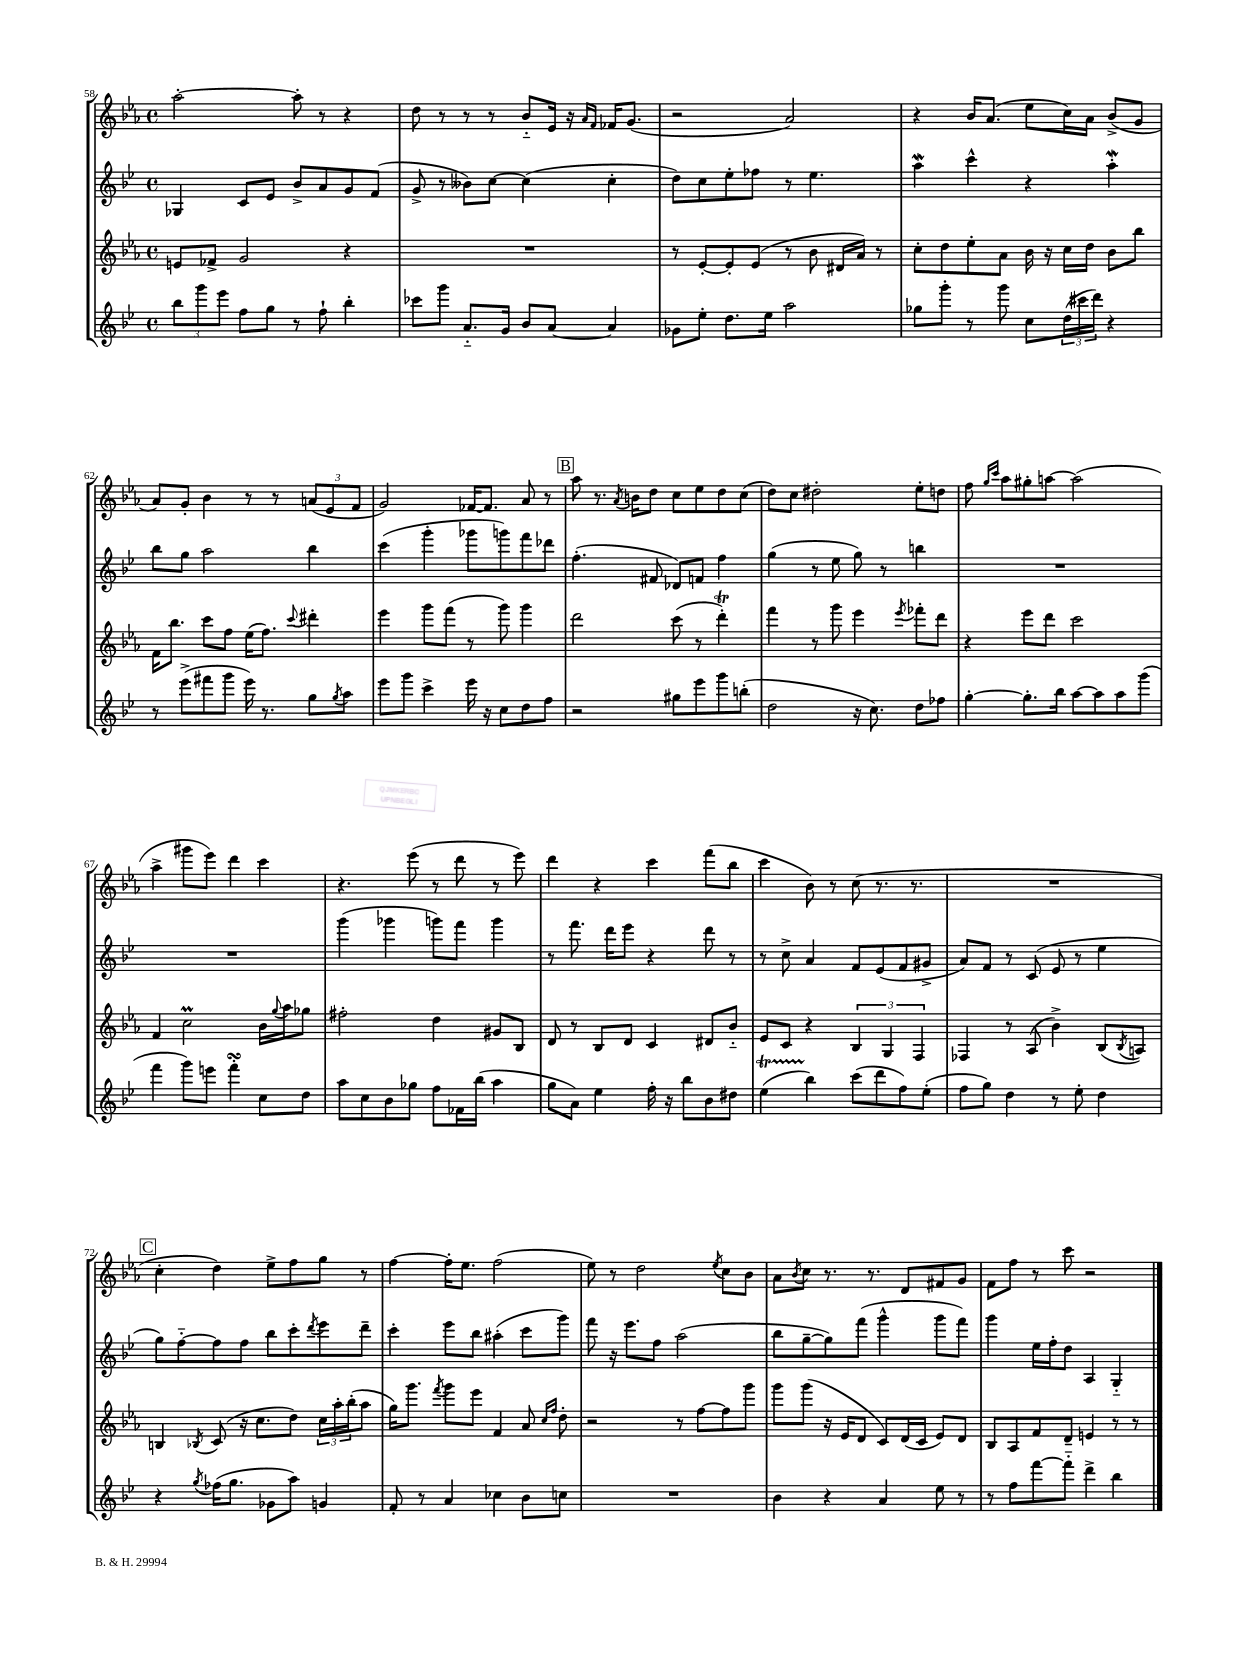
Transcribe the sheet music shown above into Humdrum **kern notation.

**kern	**kern	**kern	**kern
*part4	*part3	*part2	*part1
*staff4	*staff3	*staff2	*staff1
*clefG2	*clefG2	*clefG2	*clefG2
*k[b-e-]	*k[b-e-a-]	*k[b-e-]	*k[b-e-a-]
*M4/4	*M4/4	*M4/4	*M4/4
*met(c)	*met(c)	*met(c)	*met(c)
=58	=58	=58	=58
12bb-\L	8en/L	4G-X/	[2aa-'\
12ggg\	.	.	.
.	8f-X^/J	.	.
12eee-\J	.	.	.
8ff\L	2g/	8c/L	.
8gg\J	.	8e-/J	.
8r	.	8b-^/L	8aa-'\]
8ff`\	.	8a/	8r
4bb-'\	4r	8g/	4r
.	.	(8f/J	.
=59	=59	=59	=59
8ccc-X\L	1r	8g^/	8dd\
8ggg\J	.	8r	8r
8.a/L	.	8b--X\L)	8r
.	.	[8cc\J	8r
16g/Jk	.	.	.
8b-/L	.	(4cc\]	8b-/L
[8a/J	.	.	16e-/Jk
.	.	.	16r
.	.	.	16qqa-/LL
.	.	.	16qqf/JJ
4a/]	.	4cc'\	16f-X/KL
.	.	.	(8.g/J
=60	=60	=60	=60
8g-X\L	8r	8dd\L)	2r
8ee-'\J	[8e-'/L	8cc\	.
8.dd\L	8e-'/]	8ee-'\	.
.	(8e-/J	8ff-X\J	.
16ee-\Jk	.	.	.
2aa\	8r	8r	2a-/)
.	8b-\	4.ee-\	.
.	16d#X/LL	.	.
.	16a-/JJ)	.	.
.	8r	.	.
=61	=61	=61	=61
8gg-X\L	8cc'\L	4aaW\	4r
8ggg'\J	8dd\	.	.
8r	8ee-'\	4ccc^^\	16b-/KL
.	.	.	(8.a-/J
8ggg\	8a-\J	.	.
8cc\L	16b-\	4r	8ee-\L
.	16r	.	.
(24dd\L	16cc\LL	.	16cc\L)
24ccc#X\	.	.	.
.	16dd\JJ	.	16a-\JJ
24ddd\JJ)	.	.	.
4r	8b-\L	4aaW'\	(8b-^/L
.	8bb-\J	.	8g/J
!!LO:LB:g=z
=62	=62	=62	=62
8r	16f\KL	8bb-\L	8a-/L)
.	8.bb-\J	.	.
(8eee-^\L	.	8gg\J	8g'/J
8fff#X\	8ccc\L	2aa\	4b-\
8ggg\J	8ff\J	.	.
16eee-\)	(16ee-\KL	.	8r
8.r	8.ff\J)	.	.
.	.	.	8r
.	8qqccc/	.	.
8gg\L	4ddd#X'\	4bb-\	(12an/L
.	.	.	12e-/
8qgg/	.	.	.
8aa\J	.	.	.
.	.	.	12f/J
=63	=63	=63	=63
8eee-\L	4eee-\	(4ccc\	2g/)
8ggg\J	.	.	.
4ccc^\	8ggg\L	4ggg'\	.
.	(8fff\J	.	.
16eee-\	8r	8ggg-X\L	[16f-X/KL
16r	.	.	8.f-/J]
8cc\L	8ggg\)	8gggn\)	.
8dd\	4ggg\	8fff\	8a-/
8ff\J	.	8ddd-X\J	8r
!!LO:REH:place=s1:t=B
=64	=64	=64	=64
2r	2ddd\	(4.ff'\	8aa-\
.	.	.	8.r
.	.	.	8qa-/
.	.	.	16bn\KL
.	.	8f#X/	8dd\J
8gg#X\L	(8ccc\	8d-X/L)	8cc\L
8eee-\	8r	8fn/J	8ee-\
8ggg\	4dddt'\)	4ff\	8dd\
(8bbn'\J	.	.	(8cc\J
=65	=65	=65	=65
2dd\	4fff\	(4gg\	8dd\L)
.	.	.	8cc\J
.	8r	8r	2dd#X'\
.	8ggg\	8ee-\	.
16r	4eee-\	8gg\)	.
8.cc\)	.	.	.
.	.	8r	.
.	8qeee-/	.	.
8dd\L	8fff-X'\L	4bbn\	8ee-'\L
8ff-X\J	8ddd\J	.	8ddn\J
=66	=66	=66	=66
[4gg'\	4r	1r	8ff\
.	.	.	16qqgg/LL
.	.	.	16qqccc/JJ
.	.	.	8aa-\L
8.gg'\L]	8eee-\L	.	8gg#X'\
.	8ddd\J	.	[8aan\J
16bb-\Jk	.	.	.
[8aa\L	2ccc\	.	(2aa\]
8aa\]	.	.	.
8aa\	.	.	.
(8ggg\J	.	.	.
!!LO:LB:g=z
=67	=67	=67	=67
4fff\	4f/	1r	4aa-^\
8ggg\L)	2ccM\	.	8ggg#X\L
8eeen\J	.	.	8eee-\J)
4fffsSSS'\	.	.	4ddd\
8cc\L	16b-\LL	.	4ccc\
.	8qqgg/	.	.
.	16aa-\J	.	.
8dd\J	8gg-X\J	.	.
=68	=68	=68	=68
8aa\L	2ff#X'\	(4ggg\	4.r
8cc\	.	.	.
8b-\	.	4ggg-X\	.
8gg-X\J	.	.	(8eee-\
8ff\L	4dd\	8gggn\L)	8r
16f-X\L	.	8fff\J	8ddd\
(16bb-\JJ	.	.	.
4aa\	8g#X/L	4ggg\	8r
.	8B-/J	.	8eee-\)
=69	=69	=69	=69
8gg\L	8d/	8r	4ddd\
8a\J)	8r	8.fff\	.
4ee-\	8B-/L	.	4r
.	.	16ddd\KL	.
.	8d/J	8eee-\J	.
16ff'\	4c/	4r	4ccc\
16r	.	.	.
8bb-\L	.	.	.
8b-\	8d#X/L	8ddd\	(8fff\L
8dd#X\J	8b-/J	8r	8bb-\J
=70	=70	=70	=70
(4ee-T\	8e-/L	8r	4ccc\
.	8c/J	8cc^\	.
4bb-\)	4r	4a/	8b-\)
.	.	.	8r
(8ccc\L	6B-/	8f/L	(8cc\
8ddd\	.	(8e-/	8.r
.	6G/	.	.
8ff\)	.	8f/	.
.	.	.	8.r
.	6F/	.	.
(8ee-'\J	.	8g#X^/J	.
=71	=71	=71	=71
8ff\L	4F-X/	8a/L)	1r
8gg\J)	.	8f/J	.
4dd\	8r	8r	.
.	(8A-/	(8c/	.
8r	4b-^\)	8e-/	.
8ee-'\	.	8r	.
4dd\	(8B-/L	4ee-\	.
.	8qB-/	.	.
.	8An/J)	.	.
!!LO:LB:g=z
!!LO:REH:place=s1:t=C
=72	=72	=72	=72
4r	4Bn/	8gg\L)	4cc'\
.	.	[8ff\	.
8qgg/	8qB-X/	.	.
(16ff-X\KL	(8c/	8ff\]	4dd\)
8.gg\J	.	.	.
.	16r	8ff\J	.
.	8.cc\L	.	.
8g-X\L	.	8bb-\L	8ee-^\L
8aa\J)	8dd\J)	8ccc'\	8ff\
.	.	8qddd/	.
4gn/	24cc\LL	8eee-\	8gg\J
.	24aa-'\	.	.
.	(24bb-'\J	.	.
.	8aa-\J	8ddd~\J	8r
=73	=73	=73	=73
8f'/	16gg\KL)	4ccc'\	[4ff\
.	8.ggg\J	.	.
8r	.	.	.
.	8qfff/	.	.
4a/	8ggg\L	8eee-\L	16ff'\KL]
.	.	.	8.ee-\J
.	8eee-\J	8bb-\J	.
4cc-X\	4f/	(4aa#X'\	(2ff\
8b-\L	8a-/	8ccc\L	.
.	16qqcc/LL	.	.
.	16qqff/JJ	.	.
8ccn\J	8dd'\	8ggg\J)	.
=74	=74	=74	=74
1r	2r	8fff\	8ee-\)
.	.	16r	8r
.	.	8.eee-\L	.
.	.	.	2dd\
.	.	8ff\J	.
.	8r	(2aa\	.
.	[8ff\L	.	.
.	.	.	8qee-/
.	8ff\]	.	8cc\L
.	8ggg\J	.	8b-\J
=75	=75	=75	=75
4b-\	8ggg\L	8bb-\L	8a-\L
.	.	.	8qb-/
.	(8ggg\J	[8gg~\	8cc\J
4r	16r	8gg\])	8.r
.	16e-/KL	.	.
.	8d/J	(8fff\J	.
.	.	.	8.r
4a/	8c/L)	4ggg^^\	.
.	(16d/L	.	8d/L
.	16c/JJ	.	.
8ee-\	8e-/L)	8ggg\L	8f#X/
8r	8d/J	8fff\J)	8g/J
=76	=76	=76	=76
8r	8B-/L	4ggg\	8f\L
8ff\L	8A-/	.	8ff\J
[8fff\	8f/	16ee-\LL	8r
.	.	16ff'\J	.
8fff\J]	8d~/J	8dd\J	8ccc\
4ddd^\	4en/	4A/	2r
4bb-\	8r	4G/	.
.	8r	.	.
==	==	==	==
*-	*-	*-	*-
